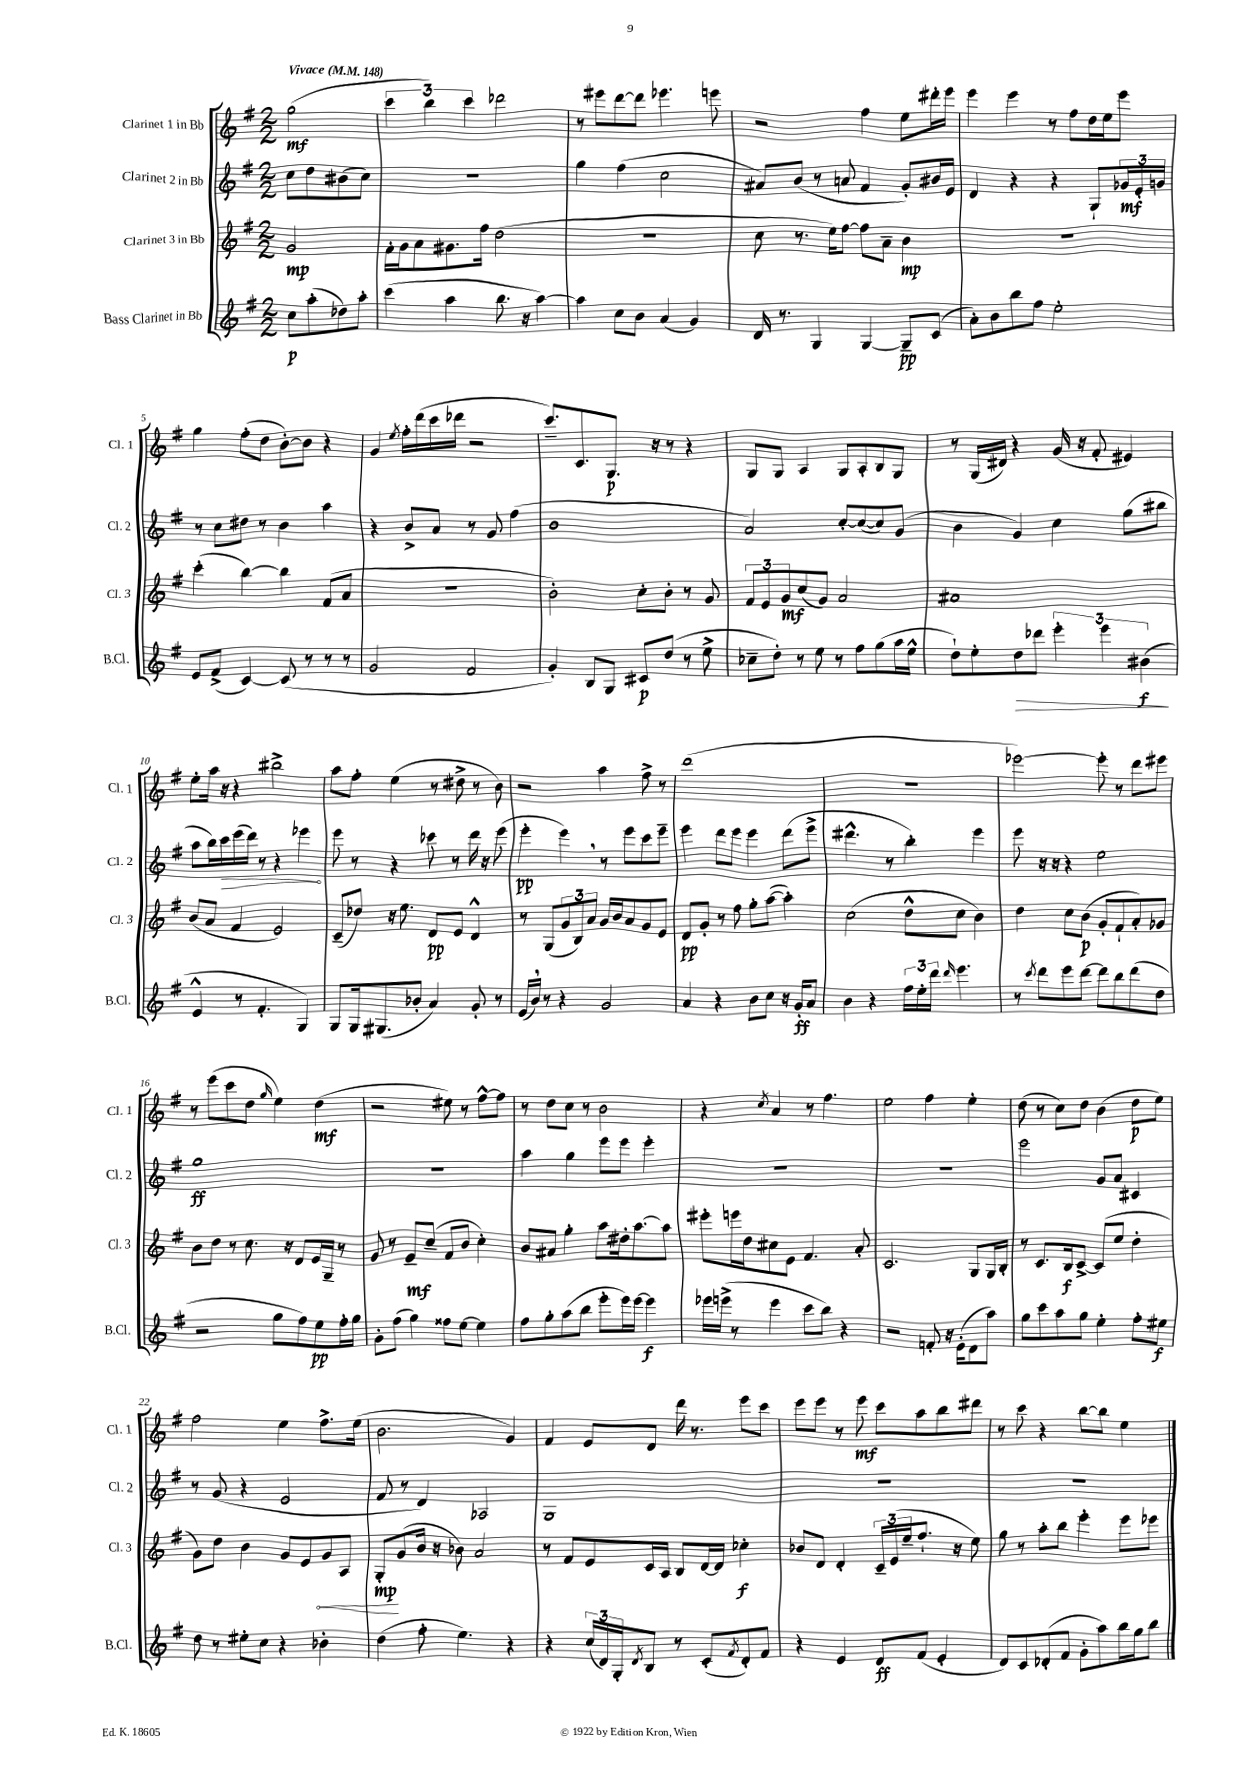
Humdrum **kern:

**kern	**dynam	**kern	**dynam	**kern	**dynam	**kern	**dynam
*part4	*part4	*part3	*part3	*part2	*part2	*part1	*part1
*staff4	*staff4	*staff3	*staff3	*staff2	*staff2	*staff1	*staff1
*I"Bass Clarinet in Bb	*	*I"Clarinet 3 in Bb	*	*I"Clarinet 2 in Bb	*	*I"Clarinet 1 in Bb	*
*I'B.Cl.	*	*I'Cl. 3	*	*I'Cl. 2	*	*I'Cl. 1	*
*clefG2	*	*clefG2	*	*clefG2	*	*clefG2	*
*k[f#]	*	*k[f#]	*	*k[f#]	*	*k[f#]	*
*M2/2	*	*M2/2	*	*M2/2	*	*M2/2	*
*MM148	*	*MM148	*	*MM148	*	*MM148	*
=	=	=	=	=	=	=	=
!	!	!	!	!	!	!LO:TX:a:B:t=Vivace	!
8cc\L	p	2g/	mp	8cc\L	.	(2gg\	mf
(8aa'\	.	.	.	8dd\	.	.	.
8dd-X\)	.	.	.	(8b#X\	.	.	.
8aa'\J	.	.	.	8cc\J)	.	.	.
=1	=1	=1	=1	=1	=1	=1	=1
(4ccc\	.	16f#'\LL	.	1r	.	6ccc\	.
.	.	16g\J	.	.	.	.	.
.	.	8a\	.	.	.	.	.
.	.	.	.	.	.	6bb\)	.
4aa\	.	8.g#X\	.	.	.	.	.
.	.	.	.	.	.	6ccc\	.
.	.	16ff#\Jk	.	.	.	.	.
8.bb\	.	(2dd\	.	.	.	2ddd-X\	.
16r	.	.	.	.	.	.	.
[4aa\)	.	.	.	.	.	.	.
=2	=2	=2	=2	=2	=2	=2	=2
4aa\]	.	1r	.	4gg\	.	8r	.
.	.	.	.	.	.	8eee#X\L	.
8cc\L	.	.	.	(4ff#\	.	[8ddd\	.
8b\J	.	.	.	.	.	8ddd\J]	.
(4a/	.	.	.	2cc\	.	4.eee-X\	.
4g/)	.	.	.	.	.	.	.
.	.	.	.	.	.	8eeen\	.
=3	=3	=3	=3	=3	=3	=3	=3
16d/	.	8cc\	.	8a#X/L)	.	2r	.
8.r	.	.	.	.	.	.	.
.	.	8.r	.	(8b/J	.	.	.
4G/	.	.	.	8r	.	.	.
.	.	16ee\KL)	.	.	.	.	.
.	.	[8ff#\J	.	8an/	.	.	.
[4G/	.	8ff#\L]	.	4f#/	.	4ff#\	.
.	.	8a~\J	.	.	.	.	.
8G~/L]	pp	4b\	mp	8g'/L)	.	8ee\L	.
(8c/J	.	.	.	16b#X/L	.	16ddd#X'\L	.
.	.	.	.	16e/JJ	.	16eee\JJ	.
=4	=4	=4	=4	=4	=4	=4	=4
8a'\L)	.	1r	.	4d/	.	4eee\	.
8b\	.	.	.	.	.	.	.
8bb\	.	.	.	4r	.	4eee\	.
8ff#\J	.	.	.	.	.	.	.
2ee'\	.	.	.	4r	.	8r	.
.	.	.	.	.	.	8ff#\L	.
.	.	.	.	8G`/L	.	16dd\L	.
.	.	.	.	.	.	16ee\J	.
.	.	.	.	24g-X/L	mf	8eee\J	.
.	.	.	.	24e'/	.	.	.
.	.	.	.	24gn/JJ	.	.	.
!!LO:LB:g=z
=5	=5	=5	=5	=5	=5	=5	=5
8e/L	.	(4ccc'\	.	8r	.	4gg\	.
(8f#^/J	.	.	.	8cc\L	.	.	.
[4c/)	.	[4bb\)	.	8dd#X\J	.	(8ff#'\L	.
.	.	.	.	8r	.	8dd\J	.
(8c/]	.	4bb\]	.	4b\	.	[8b'\L)	.
8r	.	.	.	.	.	8b\J]	.
8r	.	(8f#/L	.	4aa\	.	4r	.
8r	.	8a/J	.	.	.	.	.
=6	=6	=6	=6	=6	=6	=6	=6
2g/	.	1r	.	4r	.	4g/	.
.	.	.	.	.	.	8qee/	.
.	.	.	.	8b^/L	.	16ff#'\LL	.
.	.	.	.	.	.	(16ddd\	.
.	.	.	.	8a/J	.	16ccc\	.
.	.	.	.	.	.	16ddd-X\JJ	.
2f#/	.	.	.	8r	.	2r	.
.	.	.	.	8g/	.	.	.
.	.	.	.	(4ff#\	.	.	.
=7	=7	=7	=7	=7	=7	=7	=7
4g'/)	.	2b'\)	.	1b	.	8.ccc~/L)	.
.	.	.	.	.	.	8.c/	.
8B/L	.	.	.	.	.	.	.
8G/J	.	.	.	.	.	8.G/J	p
8c#X/L	p	8cc'\L	.	.	.	.	.
.	.	.	.	.	.	16r	.
(8dd/J	.	8b'\J	.	.	.	8r	.
8r	.	8r	.	.	.	4r	.
8ee^\	.	8g/	.	.	.	.	.
=8	=8	=8	=8	=8	=8	=8	=8
8cc-X~\L	.	12f#/L	.	2a/)	.	8G/L	.
.	.	12e/	.	.	.	.	.
8dd'\J)	.	.	.	.	.	8G/J	.
.	.	12g/	mf	.	.	.	.
8r	.	(8cc/	.	.	.	4A/	.
8ee\	.	8g/J)	.	.	.	.	.
8r	.	2a/	.	[8cc'/L	.	8G/L	.
8ff#\L	.	.	.	(8cc/_	.	8A'/	.
(8gg\	.	.	.	8cc/])	.	8B/	.
16aa\L	.	.	.	(8g/J	.	8G/J	.
16ee^^\JJ	.	.	.	.	.	.	.
=9	=9	=9	=9	=9	=9	=9	=9
8dd`\L)	.	1a#X	.	4b\	.	8r	.
8ee'\	.	.	.	.	.	(16G/LL	.
.	.	.	.	.	.	16d#X/JJ)	.
!	!LO:HP:b	!	!	!	!	!	!
8dd\	>	.	.	4g/)	.	4r	.
8ddd-X\J	.	.	.	.	.	.	.
6eee'\	.	.	.	4cc\	.	(16g/	.
.	.	.	.	.	.	16r	.
.	.	.	.	.	.	8f#'/	.
6eee\	.	.	.	.	.	.	.
.	.	.	.	(8gg\L	.	4e#X/)	.
(6b#X\	f	.	.	.	.	.	.
.	.	.	.	8bb#X\J	.	.	.
.	]	.	.	.	.	.	.
!!LO:LB:g=z
=10	=10	=10	=10	=10	=10	=10	=10
4e^^/	.	(8b/L	.	8aa\L	.	8ee'\L	.
.	.	8a/J	.	16bb\L)	.	16aa\Jk	.
!	!	!	!	!	!LO:HP:b	!	!
.	.	.	.	16ccc\	>	16r	.
8r	.	4f#/	.	(16eee\	.	4r	.
.	.	.	.	16ddd\JJ)	.	.	.
4.f#'/	.	.	.	8r	.	.	.
.	.	2e/)	.	4r	.	2bb#X^\	.
4G/)	.	.	.	4eee-X\	.	.	.
.	.	.	.	.	]	.	.
=11	=11	=11	=11	=11	=11	=11	=11
8G/L	.	(8c~/L	.	8eee\	.	8aa\L	.
16G/k	.	8dd-X/J)	.	8r	.	8ff#'\J	.
(8.G#X/	.	.	.	.	.	.	.
.	.	16r	.	4r	.	(4ee\	.
.	.	8.ee\	.	.	.	.	.
8b-X'/J	.	.	.	.	.	.	.
4a/)	.	8d/L	pp	8ccc-X\	.	8r	.
.	.	8e/J	.	8r	.	8dd#X^\	.
8g'/	.	4d^^/	.	16ddd\	.	8r	.
.	.	.	.	16r	.	.	.
8r	.	.	.	(8eee\	.	8b\)	.
=12	=12	=12	=12	=12	=12	=12	=12
(16e/LL	.	8r	.	4eee'\	pp	2r	.
16b,/JJ)	.	.	.	.	.	.	.
8r	.	(8G/L	.	.	.	.	.
4r	.	12g/	.	4eee,\)	.	.	.
.	.	12B/)	.	.	.	.	.
.	.	12a/J	.	.	.	.	.
2g/	.	16g/LL	.	8r	.	4aa\	.
.	.	16b/J	.	.	.	.	.
.	.	8a/	.	8eee\L	.	.	.
.	.	8g/	.	8ccc\	.	8ff#^\	.
.	.	8e/J	.	8eee~\J	.	8r	.
=13	=13	=13	=13	=13	=13	=13	=13
4a/	.	8d/L	pp	4eee\	.	(1ddd	.
.	.	8g'/J	.	.	.	.	.
4r	.	8r	.	8ddd\L	.	.	.
.	.	8ff#\	.	8eee\J	.	.	.
8b\L	.	8gg'\L	.	4eee\	.	.	.
8cc\J	.	([8aa\J	.	.	.	.	.
16r	.	4aa'\])	.	(8ddd\L	.	.	.
16g'/KL	ff	.	.	.	.	.	.
8a/J	.	.	.	8eee^\J	.	.	.
=14	=14	=14	=14	=14	=14	=14	=14
4b\	.	(2cc\	.	4.ddd#X^^\	.	1r	.
4r	.	.	.	.	.	.	.
.	.	.	.	8r	.	.	.
24ff#\LL	.	8dd^^\L	.	4bb'\)	.	.	.
24ee'\	.	.	.	.	.	.	.
24ddd\JJ	.	.	.	.	.	.	.
16qqddd/	.	.	.	.	.	.	.
4.eee\	.	8cc\J	.	.	.	.	.
.	.	4b\)	.	4eee\	.	.	.
=15	=15	=15	=15	=15	=15	=15	=15
8r	.	4dd\	.	8eee\	.	[2eee-X\)	.
8qccc/	.	.	.	.	.	.	.
8ddd\L	.	.	.	16r	.	.	.
.	.	.	.	16r	.	.	.
8eee\	.	8cc\L	.	4r	.	.	.
[8ddd\J	.	(8b\J	p	.	.	.	.
8ddd\L]	.	8g'/L	.	2ee\	.	8eee-'\]	.
8bb\	.	8f#`/	.	.	.	8r	.
(8ddd\	.	8a'/)	.	.	.	8ddd\L	.
8dd\J	.	8g-X/J	.	.	.	8eee#X\J	.
!!LO:LB:g=z
=16	=16	=16	=16	=16	=16	=16	=16
2r	.	8b\L	.	1gg	ff	8r	.
.	.	8dd\J	.	.	.	(8eee\L	.
.	.	8r	.	.	.	8ccc\	.
.	.	8.cc\	.	.	.	8dd\J	.
.	.	.	.	.	.	16qqgg/	.
8gg\L	.	.	.	.	.	4ee\)	.
.	.	16r	.	.	.	.	.
8ff#\)	.	8d/L	.	.	.	.	.
8ee\	pp	16e/L	.	.	.	(4dd\	mf
.	.	16G~/JJ	.	.	.	.	.
16ff#'\L	.	8r	.	.	.	.	.
16gg\JJ	.	.	.	.	.	.	.
=17	=17	=17	=17	=17	=17	=17	=17
8g'\L	.	8g/	.	1r	.	2r	.
(8ff#\J	.	8r	.	.	.	.	.
4gg\)	.	8e~/L	mf	.	.	.	.
.	.	(8cc~/J	.	.	.	.	.
8ff##X\L	.	8f#/L	.	.	.	8ee#X\)	.
[8ee\J	.	8b/J	.	.	.	8r	.
4ee\]	.	4cc'\)	.	.	.	[8ff#^^\L	.
.	.	.	.	.	.	8ff#\J]	.
=18	=18	=18	=18	=18	=18	=18	=18
8ff#\L	.	8b/L	.	4aa\	.	8r	.
8gg'\	.	8a#X/J	.	.	.	8dd\L	.
(8aa\	.	4gg'\	.	4gg\	.	8cc\J	.
8bb\J	.	.	.	.	.	8r	.
8eee'\L	.	8aa\L	.	8eee\L	.	2b\	.
16eee\L)	.	16dd#X'\k	.	8eee\J	.	.	.
[16eee\JJ	.	[8.aa\	.	.	.	.	.
4eee\]	f	.	.	4eee'\	.	.	.
.	.	8aa\J]	.	.	.	.	.
=19	=19	=19	=19	=19	=19	=19	=19
16eee-X\LL	.	8eee#X'\L	.	1r	.	4r	.
(16eeen^\JJ	.	.	.	.	.	.	.
8r	.	16eeen\L	.	.	.	.	.
.	.	16dd\J	.	.	.	.	.
.	.	.	.	.	.	8qcc/	.
4eee\	.	8cc#X\	.	.	.	4a/	.
.	.	8e\J	.	.	.	.	.
8ccc\L	.	4.f#/	.	.	.	8r	.
8bb\J)	.	.	.	.	.	4.ff#\	.
4r	.	.	.	.	.	.	.
.	.	8a'/	.	.	.	.	.
=20	=20	=20	=20	=20	=20	=20	=20
2r	.	2.c/	.	1r	.	2ee\	.
8fn'/	.	.	.	.	.	4ff#\	.
16r	.	.	.	.	.	.	.
(16e'\KL	.	.	.	.	.	.	.
8d\	.	8G/L	.	.	.	4ee'\	.
8aa\J)	.	16G/L	.	.	.	.	.
.	.	16B'/JJ	.	.	.	.	.
=21	=21	=21	=21	=21	=21	=21	=21
8gg\L	.	8r	.	2eee\	.	(8dd\	.
8ccc\	.	8.c/L	.	.	.	8r	.
8aa\	.	.	.	.	.	8cc\L)	.
.	.	16B/k	f	.	.	.	.
8gg\J	.	[8c^/J	.	.	.	8dd\J	.
4ee'\	.	(8c/L]	.	8g/L	.	(4b\	.
.	.	8ee/J	.	8a/J	.	.	.
8ff#'\L	.	4dd'\	.	4c#X/	.	8dd\L	p
8ee#X\J	f	.	.	.	.	8ee\J)	.
!!LO:LB:g=z
=22	=22	=22	=22	=22	=22	=22	=22
8dd\	.	8g\L)	.	8r	.	2ff#\	.
8r	.	8dd\J	.	(8g/	.	.	.
8ee#X'\L	.	4b\	.	4r	.	.	.
8cc\J	.	.	.	.	.	.	.
4r	.	8g/L	.	2e/	.	4ee\	.
.	.	8e/	.	.	.	.	.
!	!	!	!LO:HP:b	!	!	!	!
4b-X'\	.	8g/	<	.	.	8.ff#^\L	.
.	.	8A/J	.	.	.	.	.
.	.	.	.	.	.	(16ee\Jk	.
=23	=23	=23	=23	=23	=23	=23	=23
(4dd\	.	8G'/L	mp	8f#/	.	2.b\	.
.	.	(8g/	[	8r	.	.	.
8ff#'\	.	16b/Jk	.	4d/)	.	.	.
.	.	16r	.	.	.	.	.
4.ee\)	.	8b-X\)	.	.	.	.	.
.	.	2a/	.	2A-X/	.	.	.
4r	.	.	.	.	.	4g/)	.
=24	=24	=24	=24	=24	=24	=24	=24
4r	.	8r	.	1G	.	4f#/	.
.	.	8f#/L	.	.	.	.	.
(24cc/LL	.	8e/	.	.	.	8e/L	.
24d/)	.	.	.	.	.	.	.
24G'/J	.	.	.	.	.	.	.
8qd/	.	.	.	.	.	.	.
8B/J	.	16c/L	.	.	.	8d/J	.
.	.	16A/JJ	.	.	.	.	.
8r	.	8B/L	.	.	.	16ddd\	.
.	.	.	.	.	.	8.r	.
(8c'/L	.	[16d/L	.	.	.	.	.
.	.	16d/JJ]	.	.	.	.	.
8qf#/	.	.	.	.	.	.	.
8d'/)	.	4cc-X'\	f	.	.	8eee\L	.
8f#/J	.	.	.	.	.	8ccc\J	.
=25	=25	=25	=25	=25	=25	=25	=25
4r	.	8b-X/L	.	1r	.	8eee\L	.
.	.	8d/J	.	.	.	8eee\J	.
4e/	.	4d'/	.	.	.	8r	.
.	.	.	.	.	.	8eee\	mf
8d/L	ff	24c~/LL	.	.	.	8ccc\L	.
.	.	(24e/	.	.	.	.	.
.	.	24ee~/J	.	.	.	.	.
(8f#/J	.	8.ff#`/J	.	.	.	8aa\	.
4e'/	.	.	.	.	.	8bb\	.
.	.	16r	.	.	.	.	.
.	.	8ee\)	.	.	.	8ddd#X\J	.
=26	=26	=26	=26	=26	=26	=26	=26
8d/L)	.	8gg\	.	1r	.	8r	.
8c/	.	8r	.	.	.	8ccc\	.
(8d-X'/	.	8aa'\L	.	.	.	4r	.
8f#/J	.	8bb\J	.	.	.	.	.
8g'\L	.	4eee'\	.	.	.	[8bb\L	.
8aa\)	.	.	.	.	.	8bb\J]	.
16bb\L	.	8eee\L	.	.	.	4ee\	.
16gg\J	.	.	.	.	.	.	.
8bb\J	.	8eee-X\J	.	.	.	.	.
==	==	==	==	==	==	==	==
*-	*-	*-	*-	*-	*-	*-	*-
